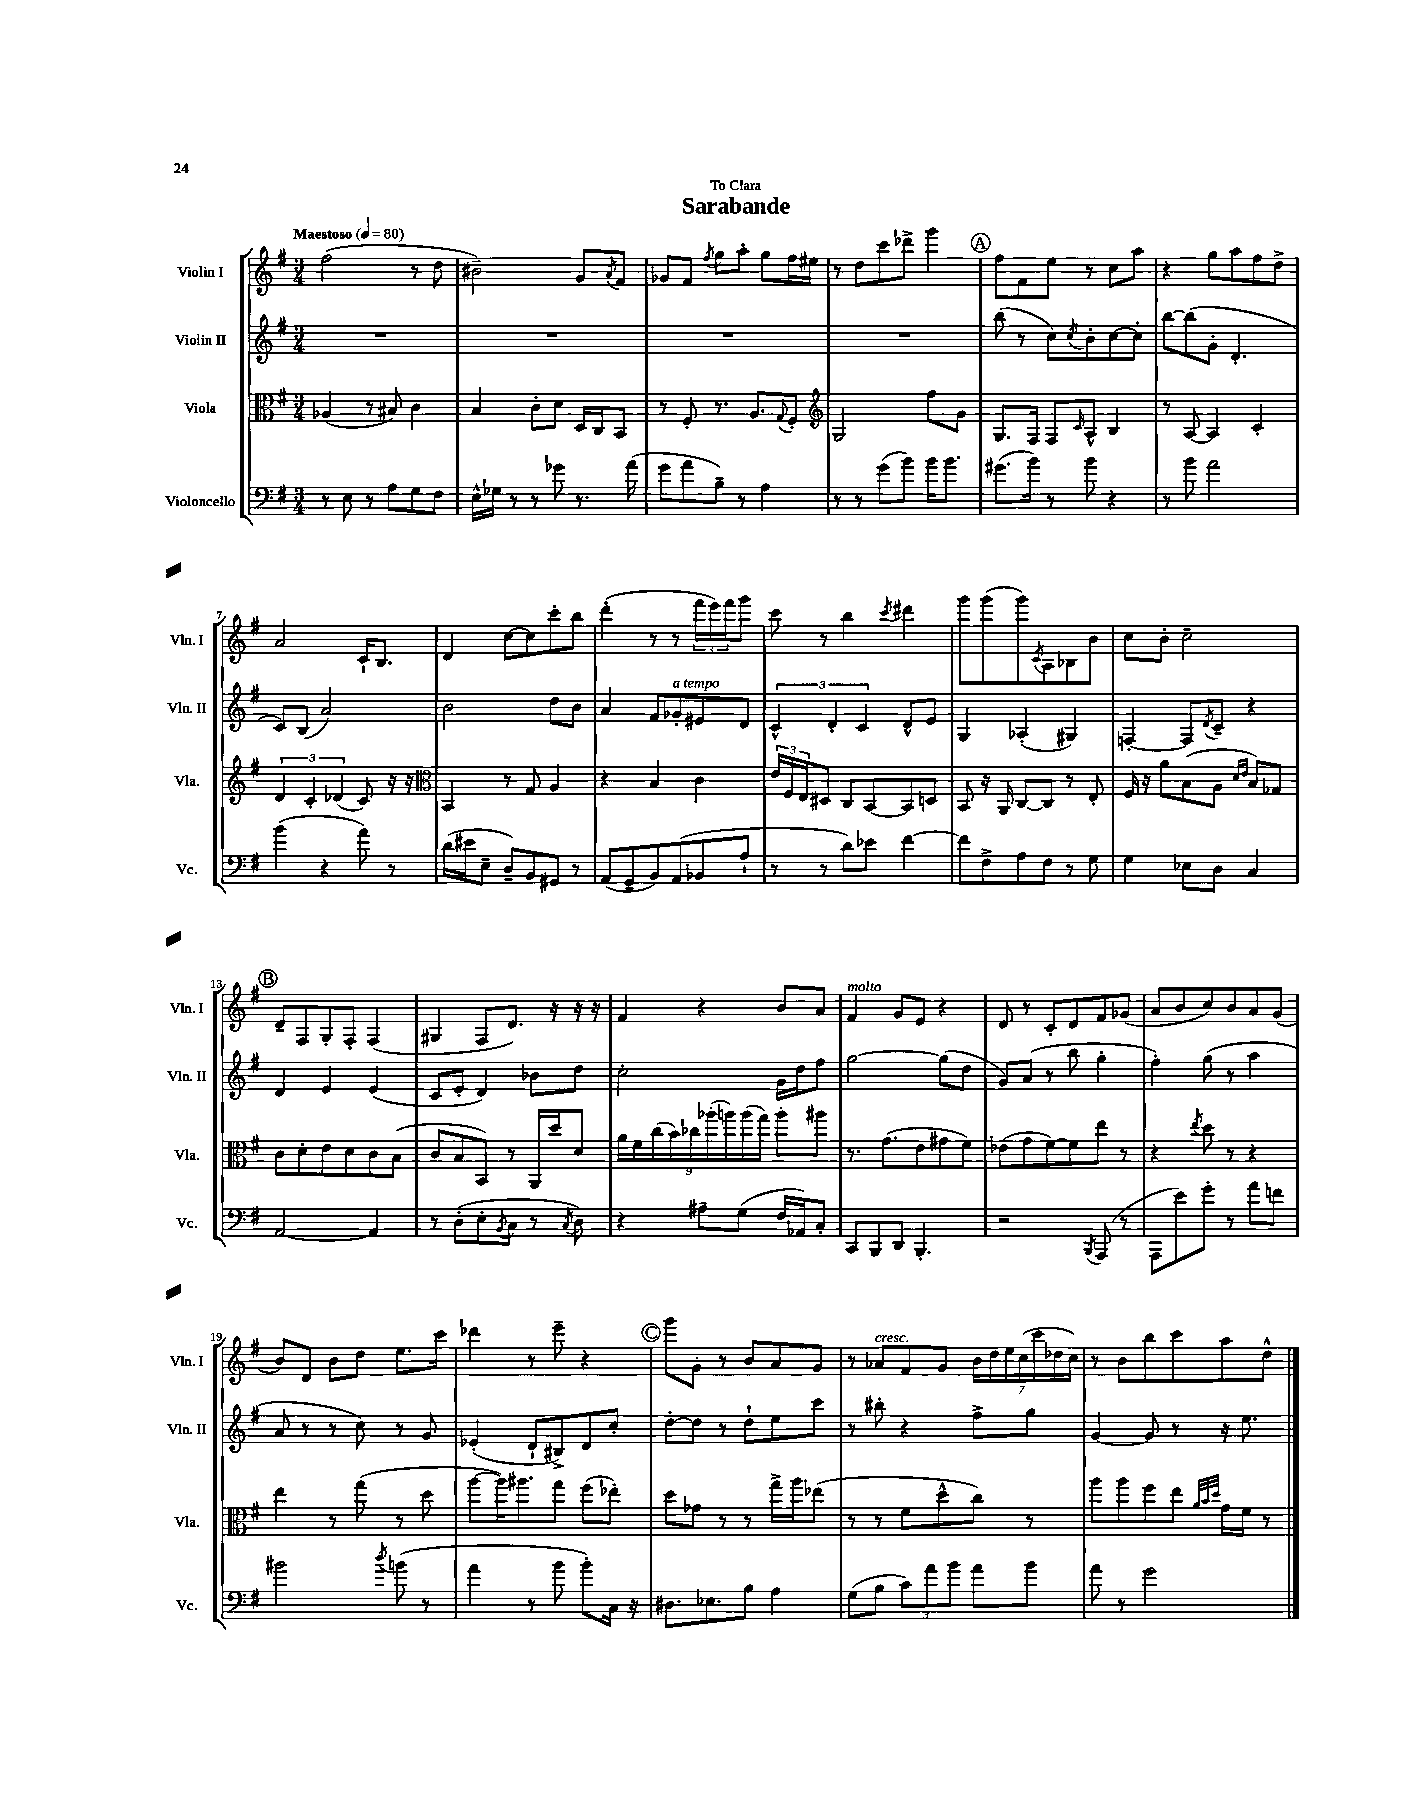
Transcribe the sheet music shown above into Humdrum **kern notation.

**kern	**kern	**kern	**kern
*staff4	*staff3	*staff2	*staff1
*clefF4	*clefC3	*clefG2	*clefG2
*k[f#]	*k[f#]	*k[f#]	*k[f#]
*M3/4	*M3/4	*M3/4	*M3/4
*MM80	*MM80	*MM80	*MM80
8r	(4A-/	2.r	(2ff#\
8E\	.	.	.
8r	8r	.	.
8A\L	8B#/)	.	.
8G\	4c\	.	8r
8F#\J	.	.	8dd\
=	=	=	=
16E^^\LL	4B/	2.r	2b#~\)
16G-\JJ	.	.	.
8r	.	.	.
8r	8c'\L	.	.
8g-\	8d\J	.	.
8.r	16D/LL	.	8g/L
.	16C/J	.	.
.	.	.	8qa/
.	8BB/J	.	8f#/J
(16a\	.	.	.
=	=	=	=
8g\L	8r	2.r	8g-/L
8a\	8F#'/	.	8f#/J
.	.	.	8qff#/
8B~\J)	8.r	.	8gg\L
8r	.	.	8aa'\J
.	8.A/L	.	.
4A\	.	.	8gg\L
.	8qqG/	.	.
.	8F#'/J	.	16ff#\L
.	.	.	16ee#\JJ
=	=	=	=
*	*clefG2	*	*
8r	2G/	2.r	8r
8r	.	.	8dd\L
(8g\L	.	.	8ccc\
8b\J)	.	.	8ddd-^\J
16b\LK	8ff#\L	.	4ggg\
8.b\J	.	.	.
.	8g\J	.	.
=	=	=	=
(8.g#\L	8.G/L	(8bb\	8ff#\L
.	.	8r	8f#\
16b\Jk)	16F#/Jk	.	.
8r	8F#/L	8cc\L)	8ee\J
.	16qqc/	8qcc/	.
8b\	8A^^/J	8b'\	8r
4r	4B/	[8cc\	8cc\L
.	.	8cc'\]J	8aa\J
=	=	=	=
8r	8r	[8bb\L	4r
8b\	[8A/	(8bb\]	.
2a\	4A/]	8g'\J	8gg\L
.	.	4.d'/	8aa\
.	4c'/	.	8ff#\
.	.	.	8dd^\J
=	=	=	=
(4b\	6d/	8c/L)	2a/
.	.	(8B/J	.
.	6c'/	.	.
4r	.	2a/)	.
.	(6d-/	.	.
8a\)	8c/)	.	16c`/LK
.	.	.	8.B/J
8r	16r	.	.
.	16r	.	.
=	=	=	=
*	*clefC3	*	*
(16d\LL	4BB/	2b\	4d/
16e#\J	.	.	.
8E~\J	.	.	.
8D~/L)	8r	.	[8cc\L
8BB/	8G/	.	8cc\]
8GG#/J	4A/	8dd\L	8ccc'\
8r	.	8b\J	8bb\J
=	=	=	=
(8AA/L	4r	4a/	(4ddd'\
8GG~/	.	.	.
8BB/)	4B/	8f#/L	8r
(8AA/	.	8g-'/	8r
8BB-/	4c\	8e#/	24fff#\LL
.	.	.	24eee\)
.	.	.	24fff#\J
8A`/J	.	8d/J	8ggg\J
=	=	=	=
8r	24e/LL	6c^^/	8ccc\
.	24F#/	.	.
.	24E/J	.	.
8r	8D#/J	.	8r
.	.	6d'/	.
8d\L)	8C/L	.	4bb\
.	.	6c/	.
8e-\J	[8BB/	.	.
.	.	.	8qccc/
[4f#\	8BB/]	8d^^/L	4ddd#\
.	8D/J	8e/J	.
=	=	=	=
8f#\]L	8BB/	4G/	8ggg\L
8F#^\	16r	.	(8ggg\
.	16AA/	.	.
8A\	[8C/L	(4A-'/	8ggg\)
.	.	.	8qc/
8F#\J	8C/]J	.	8A\
8r	8r	4G#/)	8B-\
8G\	8E'/	.	8b\J
=	=	=	=
4G\	16F#/	[4F'/	8cc\L
.	16r	.	.
.	8a\L	.	8b'\J
8E-\L	(8B\	8F/]L	2cc~\
.	.	8qd/	.
8D\J	8A\J	8c~/J	.
.	16qqd/LL	.	.
.	16qqe/JJ	.	.
4C/	8B/L)	4r	.
.	8G-/J	.	.
=	=	=	=
[2AA/	8c\L	4d/	8d~/L
.	8d'\	.	8F#/
.	8e\	4e/	8G'/
.	8d\	.	8F#'/J
4AA/]	8c\	(4e/	(4F#/
.	(8B\J	.	.
=	=	=	=
8r	8c/L	8c/L	4G#/
(8D'\L	8B/	8e'/J	.
8E'\	8BB/J)	4d/)	8F#/L
8qBB/	.	.	.
8C\J	8r	.	8.d/J)
8r	16AA/LL	8b-\L	.
.	16dd/J	.	16r
8qC/	.	.	.
8D\)	8d/J	8dd\J	16r
.	.	.	16r
=	=	=	=
4r	18a\LL	2cc'\	4f#/
.	18f#\	.	.
.	(18cc\	.	.
.	18b\)	.	.
.	18cc-\	.	.
8A#~\L	.	.	4r
.	(18aa-'\	.	.
.	18aa\)	.	.
(8G\J	.	.	.
.	(18aa\	.	.
.	18gg\JJ)	.	.
16F#/LL	8aa'\L	16g\LL	8b/L
16AA-/J)	.	16dd\J	.
8C'/J	8aa#\J	8ff#\J	8a/J
=	=	=	=
8CC/L	8.r	[2gg\	4f#/
8BBB/	.	.	.
.	(8.g\L	.	.
8DD/J	.	.	8g/L
4.BBB'/	8e\	.	8e/J
.	8g#\	(8gg\]L	4r
.	8f#\J)	8dd\J	.
=	=	=	=
2r	(8e-\L	8g/L)	8d/
.	8g\	(8a/J	8r
.	[8f#\)	8r	8c'/L
.	8f#\]	8bb\	8d/
8qBBB/	.	.	.
(8AAA/	8ee\J	4gg'\	8f#/
8r	8r	.	(8g-/J
=	=	=	=
8AAA\L	4r	4ff#'\)	8a/L
8e\)	.	.	8b/
.	8qee/	.	.
8g'\J	8dd\	(8gg\	8cc/)
8r	8r	8r	8b/
8a\L	4r	4aa\	8a/
8f\J	.	.	(8g/J
=	=	=	=
2b#\	4ee\	8a/	8b/L)
.	.	8r	8d/J
.	8r	8r	8b\L
.	(8gg\	8cc\)	8dd\J
8qdd/	.	.	.
(8b\	8r	8r	8.ee\L
8r	8dd\	8g/	.
.	.	.	16ccc\Jk
=	=	=	=
4a\	[8aa\L	(4e-'/	4ddd-\
.	16aa\]K)	.	.
.	8.aa#\	.	.
8r	.	8d`/L	8r
8b\	8gg\J	8B#^/)	8eee~\
8b'\L)	(8ff#\L	8d/	4r
16C\Jk	8ee-'\J)	8cc'/J	.
16r	.	.	.
=	=	=	=
8.D#\L	8dd\L	[8dd'\L	8ggg\L
.	8g-\J	8dd\]J	8g'\J
8.E-\	.	.	.
.	8r	8r	8r
8B\J	8r	8dd`\L	8b/L
4A\	16gg^\LL	8ee\	8a/
.	16aa\J	.	.
.	(8ee-\J	8ccc\J	8g/J
=	=	=	=
(8G\L	8r	8r	8r
8B\J	8r	8bb#'\	8a-/L
12c\L)	8f#\L	4r	8f#/
12a\	.	.	.
.	8dd^^\	.	8g/J
12b\J	.	.	.
8a\L	8cc\J)	8ff#^\L	28b\LL
.	.	.	28dd\
.	.	.	28ee\
.	.	.	(28cc\
8b\J	8r	8gg\J	.
.	.	.	28ccc\
.	.	.	28dd-\
.	.	.	28cc\JJ)
=	=	=	=
8a\	8aa\L	[4g/	8r
8r	8aa\	.	8b\L
2g\	8ff#\	8g/]	8bb\
.	8ee\J	8r	8ccc\
.	32qqa/LLL	.	.
.	32qqb/	.	.
.	32qqdd/JJJ	.	.
.	16g\LL	16r	8aa\
.	16f#\JJ	8.ee\	.
.	8r	.	8dd^^\J
==	==	==	==
*-	*-	*-	*-
